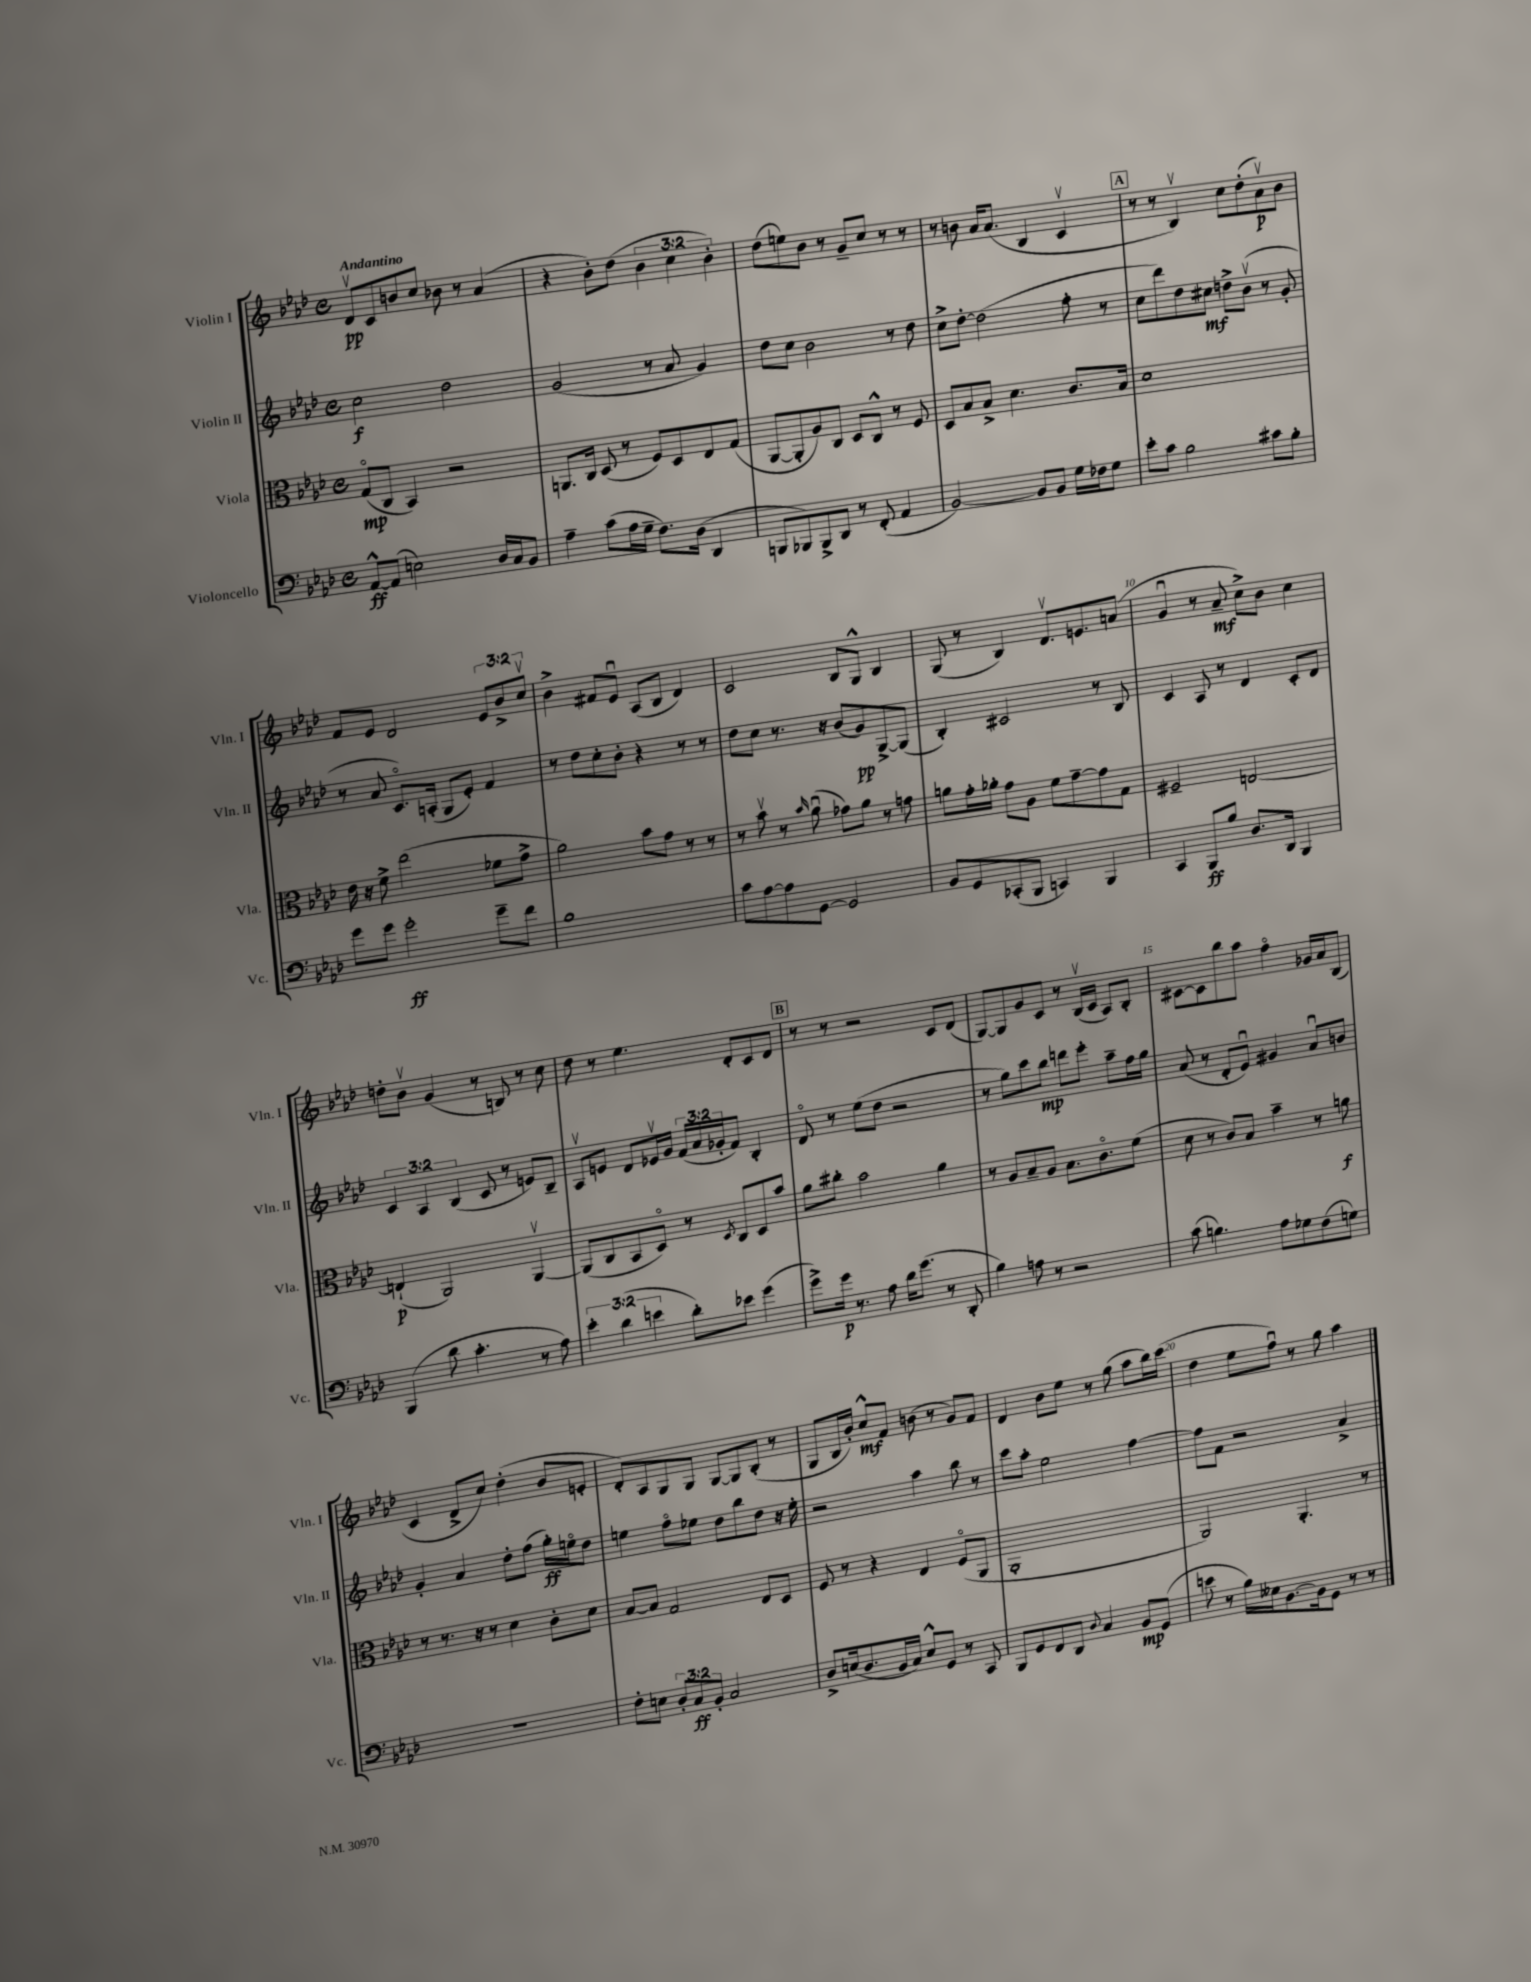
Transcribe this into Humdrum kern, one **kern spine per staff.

**kern	**dynam	**kern	**dynam	**kern	**dynam	**kern	**dynam
*part4	*part4	*part3	*part3	*part2	*part2	*part1	*part1
*staff4	*staff4	*staff3	*staff3	*staff2	*staff2	*staff1	*staff1
*I"Violoncello	*	*I"Viola	*	*I"Violin II	*	*I"Violin I	*
*I'Vc.	*	*I'Vla.	*	*I'Vln. II	*	*I'Vln. I	*
*clefF4	*	*clefC3	*	*clefG2	*	*clefG2	*
*k[b-e-a-d-]	*	*k[b-e-a-d-]	*	*k[b-e-a-d-]	*	*k[b-e-a-d-]	*
*M4/4	*	*M4/4	*	*M4/4	*	*M4/4	*
*met(c)	*	*met(c)	*	*met(c)	*	*met(c)	*
=1	=1	=1	=1	=1	=1	=1	=1
!	!	!	!	!	!	!LO:TX:a:B:t=Andantino	!
[8AA-^^/L	ff	(8G/L	mp	2cc\	f	8d-v/L	pp
(8AA-/J]	.	8C/J	.	.	.	8c/	.
2En\)	.	4BB-/)	.	.	.	8bn/	.
.	.	.	.	.	.	8cc/J	.
.	.	2r	.	2dd-\	.	8b-X\	.
.	.	.	.	.	.	8r	.
16D-/LL	.	.	.	.	.	(4a-/	.
16C/J	.	.	.	.	.	.	.
8BB-/J	.	.	.	.	.	.	.
=2	=2	=2	=2	=2	=2	=2	=2
4A-~\	.	8.AAn/L	.	(2g/	.	4r	.
.	.	16C/Jk	.	.	.	.	.
(8c\L	.	(8D-/	.	.	.	8b-'\L)	.
16A-\L	.	8r	.	.	.	(8dd-\J	.
16G~\JJ	.	.	.	.	.	.	.
8.F\L)	.	8F/L)	.	8r	.	6b-\	.
.	.	8D-/	.	8a-/	.	.	.
.	.	.	.	.	.	6cc\	.
(16D-\Jk	.	.	.	.	.	.	.
4DD-/	.	8E-/	.	4g/)	.	.	.
.	.	.	.	.	.	6b-'\)	.
.	.	(8G/J	.	.	.	.	.
=3	=3	=3	=3	=3	=3	=3	=3
8BBBn/L	.	[8AA-/L	.	8dd-\L	.	(8dd-\L	.
8BBB-X/)	.	8AA-'/]	.	8cc\J	.	8een\)	.
8BBB-^/	.	8A-/)	.	2b-\	.	8b-\J	.
8DD-/J	.	8C/J	.	.	.	8r	.
8r	.	8D-/L	.	.	.	8g~/L	.
(8FF'/	.	8C^^/J	.	.	.	8cc/J	.
4AA-/	.	8r	.	8r	.	8r	.
.	.	8F/	.	8dd-\	.	8r	.
=4	=4	=4	=4	=4	=4	=4	=4
[2BB-/)	.	8D-/L	.	8cc^\L	.	8r	.
.	.	8B-/	.	[8dd-'\J	.	8bn\	.
.	.	8B-^/J	.	(2dd-\]	.	16a-/KL	.
.	.	.	.	.	.	(8.a-/J	.
.	.	4.d-\	.	.	.	.	.
8BB-/L]	.	.	.	.	.	4B-/	.
8BB-/J	.	.	.	.	.	.	.
16G\LL	.	8.c/L	.	8ff'\	.	4cv/	.
16F-X\J	.	.	.	.	.	.	.
8G\J	.	.	.	8r	.	.	.
.	.	16B-/Jk	.	.	.	.	.
!!LO:REH:place=s1:t=A
=5	=5	=5	=5	=5	=5	=5	=5
8e-'\L	.	1d-	.	8cc\L	.	8r	.
8c\J	.	.	.	8ddd-\)	.	8r	.
2B-\	.	.	.	8dd-\	.	4B-v/)	.
.	.	.	.	8cc#X\J	mf	.	.
.	.	.	.	8ddn^\L	.	8cc\L	.
.	.	.	.	(8b-v\J	.	(8dd-'\	.
8c#X\L	.	.	.	8r	.	8a-v\)	p
8B-'\J	.	.	.	8g'/	.	8b-\J	.
!!LO:LB:g=z
=6	=6	=6	=6	=6	=6	=6	=6
8g\L	.	16e-\	.	8r	.	8f/L	.
.	.	16r	.	.	.	.	.
8g\J	.	8f^\	.	8a-/	.	8e-/J	.
2g'\	ff	(2ee-\	.	8.c/L)	.	2d-/	.
.	.	.	.	(16An'/Jk	.	.	.
.	.	.	.	8G/L	.	.	.
.	.	.	.	8e-'/J)	.	.	.
8g~\L	.	8f-X\L	.	4f/	.	12e-/L	.
.	.	.	.	.	.	12b-^/	.
8f\J	.	8g^\J	.	.	.	.	.
.	.	.	.	.	.	12ccv/J	.
=7	=7	=7	=7	=7	=7	=7	=7
1B-	.	2a-\)	.	8r	.	4b-^\	.
.	.	.	.	8dd-\L	.	.	.
.	.	.	.	8cc'\	.	8f#X/L	.
.	.	.	.	8b-'\J	.	8e-u/J	.
.	.	8b-\L	.	4r	.	(8A-/L	.
.	.	8g\J	.	.	.	8B-/J	.
.	.	8r	.	8r	.	4d-/)	.
.	.	8r	.	8r	.	.	.
=8	=8	=8	=8	=8	=8	=8	=8
8c\L	.	8r	.	8dd-\L	.	2c/	.
[8A-\	.	8b-v\	.	8cc\J	.	.	.
8A-\]	.	8r	.	8.r	.	.	.
.	.	16qqb-/	.	.	.	.	.
[8GG\J	.	(8a-u\	.	.	.	.	.
.	.	.	.	16r	.	.	.
2GG/]	.	8g-X\L)	.	(8b-/L	.	8B-/L	.
.	.	8a-\J	.	8g/)	pp	8G^^/J	.
.	.	8r	.	[8G^/	.	4B-/	.
.	.	8gn\	.	(8G/J]	.	.	.
=9	=9	=9	=9	=9	=9	=9	=9
8BB-/L	.	8an\L	.	4B-'/)	.	(8G/	.
8GG/	.	16g'\L	.	.	.	8r	.
.	.	16a-X'\JJ	.	.	.	.	.
(8CC-X'/	.	8g\L	.	2c#X/	.	4B-/)	.
8BBB-/J	.	8A-\J	.	.	.	.	.
4CCn/)	.	8f\L	.	.	.	8.d-v/L	.
.	.	[8g~\	.	.	.	.	.
.	.	.	.	.	.	8.en/	.
4BBB-/	.	8g\]	.	8r	.	.	.
.	.	8G\J	.	8B-/	.	(8an/J	.
=10	=10	=10	=10	=10	=10	=10	=10
4CC/	.	2F#X~/	.	4c/	.	4gu/	.
8BBB-/L	ff	.	.	8A-/	.	8r	.
8B-/J	.	.	.	8r	.	8a-~/	mf
8.D-/L	.	[2En/	.	4d-/	.	8cc^\L)	.
.	.	.	.	.	.	8b-\J	.
16DD-/Jk	.	.	.	.	.	.	.
4BBB-/	.	.	.	8c'/L	.	4cc\	.
.	.	.	.	8d-/J	.	.	.
!!LO:LB:g=z
=11	=11	=11	=11	=11	=11	=11	=11
(4BBB-/	.	(4En`/]	p	6c/	.	8ddn'\L	.
.	.	.	.	.	.	8b-v\J	.
.	.	.	.	6A-/	.	.	.
8d-\	.	2AA-/)	.	.	.	(4g/	.
.	.	.	.	(6B-/	.	.	.
4.c'\	.	.	.	.	.	.	.
.	.	.	.	8c/	.	8r	.
.	.	.	.	8r	.	8Bn/)	.
8r	.	[4AA-v/	.	8en/L)	.	8r	.
8A-\)	.	.	.	8B-~/J	.	8cc\	.
=12	=12	=12	=12	=12	=12	=12	=12
6e-'\	.	(8AA-/L]	.	8A-v/L	.	8dd-\	.
.	.	8C/	.	8en/J	.	8r	.
(6d-\	.	.	.	.	.	.	.
.	.	8BB-/	.	8d-/L	.	4.ee-\	.
6en\	.	.	.	.	.	.	.
.	.	8D-/J)	.	16e-Xv/L	.	.	.
.	.	.	.	16g/JJ	.	.	.
8d-'\L)	.	8r	.	(24f/LL	.	.	.
.	.	.	.	24a-/	.	.	.
.	.	.	.	24g-X'/J	.	.	.
.	.	8qD-/	.	.	.	.	.
8e-X\J	.	8C/L	.	8f/J)	.	8d-'/L	.
(4g\	.	8D-/	.	4B-'/	.	8c/	.
.	.	8b-/J	.	.	.	8d-/J	.
!!LO:REH:place=s1:t=B
=13	=13	=13	=13	=13	=13	=13	=13
8g^\L)	.	8a-\L	.	8d-/	.	8r	.
16g\Jk	p	8cc#X'\J	.	8r	.	8r	.
8.r	.	.	.	.	.	.	.
.	.	2b-\	.	(8ee-\L	.	2r	.
8A-\	.	.	.	8dd-\J	.	.	.
16d-\KL	.	.	.	2r	.	.	.
(8.g\J	.	.	.	.	.	.	.
8r	.	4a-\	.	.	.	8c/L	.
8DD-'/	.	.	.	.	.	(8d-/J	.
=14	=14	=14	=14	=14	=14	=14	=14
4B-\)	.	8r	.	8r	.	[8G/L)	.
.	.	8A-/L	.	8gg\L)	.	8G/]	.
8An\	.	8B-~/	.	8ccc\	.	8g/	.
8r	.	8A-/J	.	8bb-\J	mp	8c/J	.
2r	.	8.B-\L	.	8dddn\L	.	8r	.
.	.	.	.	8eee-'\J	.	(16B-v/LL	.
.	.	8.c\	.	.	.	16c/JJ	.
.	.	.	.	8aa-~\L	.	8A-/L)	.
.	.	(8f\J	.	16ff\L	.	8B-'/J	.
.	.	.	.	16gg\JJ	.	.	.
=15	=15	=15	=15	=15	=15	=15	=15
(8c\	.	8d-\	.	(8a-/	.	[8c#X\L	.
4.Bn\)	.	8r	.	8r	.	8c#\]	.
.	.	8c/L)	.	8d-'/L	.	8bb-\	.
.	.	8B-/J	.	8e-u/J)	.	8aa-\J	.
8A-\L	.	4b-~\	.	4g#X/	.	4ff\	.
8G-X\	.	.	.	.	.	.	.
(8F\	.	8r	.	8a-u/L	.	16g-X/LL	.
.	.	.	.	.	.	16a-/J	.
8Gn\J)	.	8an\	f	8bn/J	.	(8B-/J	.
!!LO:LB:g=z
=16	=16	=16	=16	=16	=16	=16	=16
1r	.	8r	.	4g'/	.	4c/	.
.	.	8.r	.	.	.	.	.
.	.	.	.	4a-/	.	8d-^/L	.
.	.	16r	.	.	.	.	.
.	.	8r	.	.	.	8cc/J)	.
.	.	4d-\	.	8dd-'\L	.	(4dd-'\	.
.	.	.	.	(8ff\J	.	.	.
.	.	8c'\L	.	16gg'\LL)	ff	8b-/L	.
.	.	.	.	16een\J	.	.	.
.	.	8d-\J	.	8dd-\J	.	8en'/J	.
=17	=17	=17	=17	=17	=17	=17	=17
8F'\L	.	[8B-/L	.	4een\	.	8d-'/L)	.
8En\J	.	8B-/J]	.	.	.	8A-/	.
12D-'/L	.	2G/	.	8ff\L	.	8G/	.
12C/	ff	.	.	.	.	.	.
.	.	.	.	8ee-X\J	.	8G/J	.
12BB-'/J	.	.	.	.	.	.	.
2C/	.	.	.	8dd-\L	.	[8G/L	.
.	.	.	.	8bb-\	.	8G/]	.
.	.	8E-/L	.	8dd-\J	.	(8B-'/J	.
.	.	8D-/J	.	16r	.	8r	.
.	.	.	.	16ee-'\	.	.	.
=18	=18	=18	=18	=18	=18	=18	=18
8D-^/L	.	8F/	.	2r	.	8G/L	.
(16En/k	.	8r	.	.	.	16B-/L	.
8.D-/	.	.	.	.	.	16b-'/JJ)	.
.	.	4r	.	.	.	8cc^^/L	mf
16BB-/L	.	.	.	.	.	8f/J	.
16C/JJ)	.	.	.	.	.	.	.
8E^^/L	.	4E-/	.	4aa-\	.	(8bn\	.
8GG/J	.	.	.	.	.	8r	.
8r	.	(8F/L	.	8bb-\	.	8g/L)	.
8CC/	.	8AA-/J	.	8r	.	8f/J	.
=19	=19	=19	=19	=19	=19	=19	=19
8BBB-/L	.	1AA-'	.	8ccc\L	.	4d-/	.
8GG/	.	.	.	8aa-'\J	.	.	.
8FF/	.	.	.	2ee-\	.	8b-\L	.
8DD-/J	.	.	.	.	.	8ee-\J	.
8qqD-/	.	.	.	.	.	.	.
4C/	.	.	.	.	.	8r	.
.	.	.	.	.	.	(8gg\	.
8BB-/L	mp	.	.	[4ff\	.	8aa-\L	.
(8GG/J	.	.	.	.	.	16bb-\L)	.
.	.	.	.	.	.	(16ccc\JJ	.
=20	=20	=20	=20	=20	=20	=20	=20
8en\	.	2AA-/)	.	8ff\L]	.	4dd-\	.
8r	.	.	.	8f\J	.	.	.
16B-\LL)	.	.	.	2r	.	8ee-\L	.
16E--X\J	.	.	.	.	.	.	.
[8.BB-\	.	.	.	.	.	8ffu\J)	.
.	.	4.AA-'/	.	.	.	8r	.
16BB-\k]	.	.	.	.	.	.	.
8GG\J	.	.	.	.	.	8gg\	.
8r	.	.	.	4a-^/	.	4aa-\	.
8r	.	8r	.	.	.	.	.
==	==	==	==	==	==	==	==
*-	*-	*-	*-	*-	*-	*-	*-
